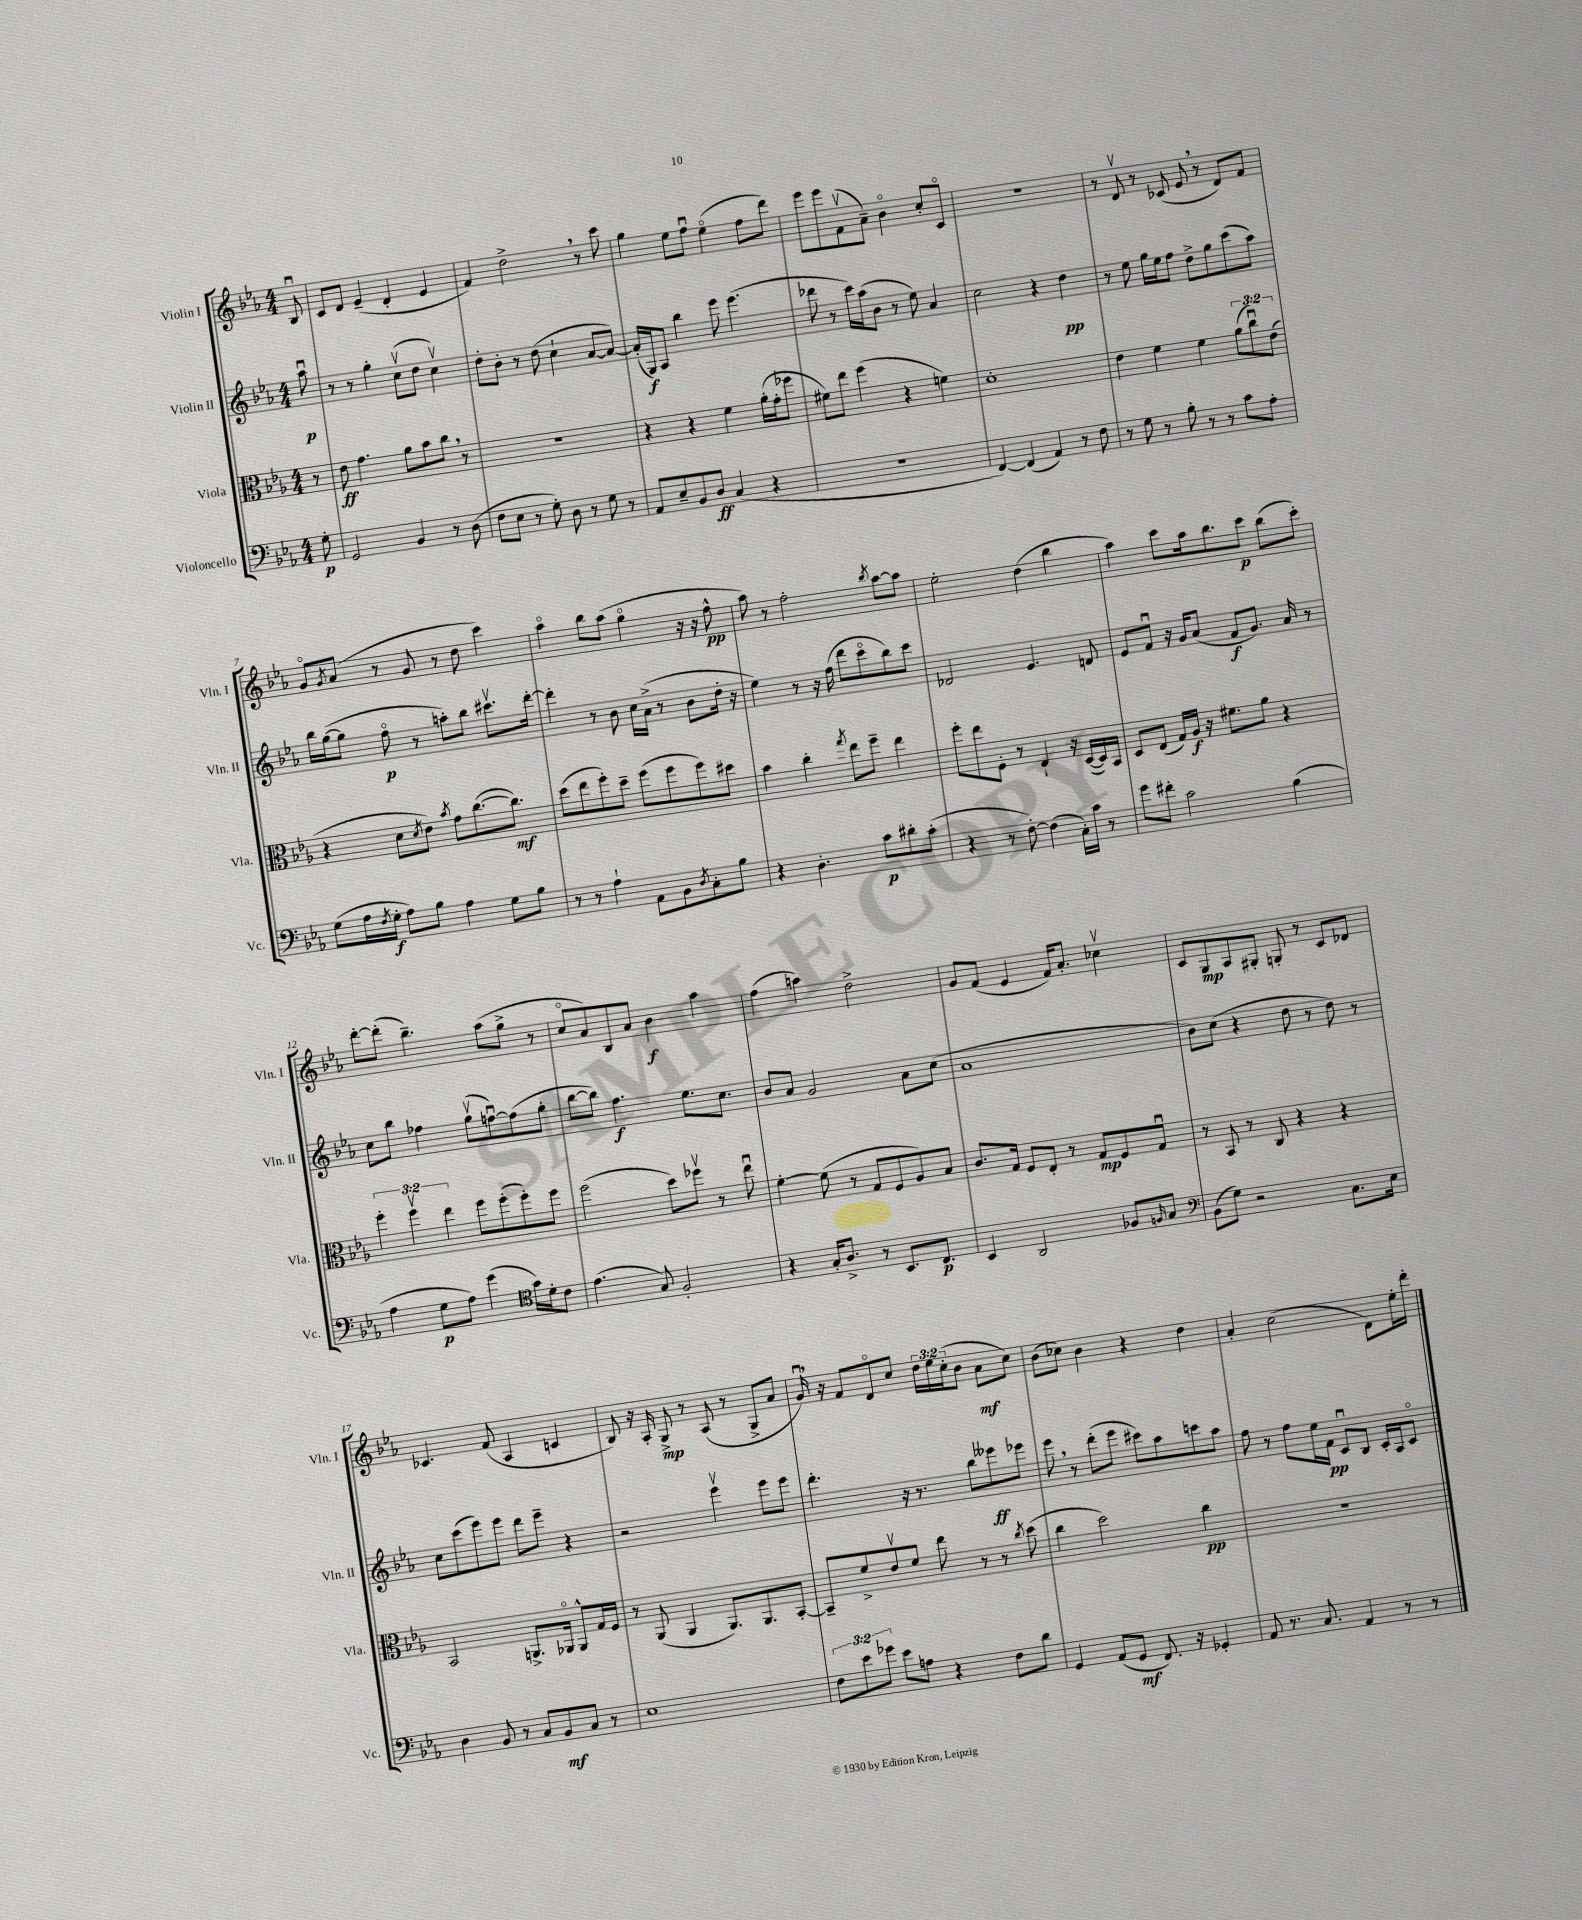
<<
\new StaffGroup <<
\new Staff = "s0" \with { instrumentName = "Violin I" shortInstrumentName = "Vln. I" } {
    \clef treble \key ees \major \numericTimeSignature \time 4/4 \override Staff.TupletNumber.text = #tuplet-number::calc-fraction-text \partial 8
    bes8\downbow |
    c'8 d'8 ees'4--( d'4-. ees'4 |
    f'4) d''2-> \breathe r8 c'''8 |
    g''4 ees''8 f''8\downbow ees''4\flageolet( f''8 d'''8) |
    ees'''8 ees'''8 f'8\upbow( aes'8--) bes'4\flageolet c''8-. c'8\flageolet |
    R1 |
    r8 d'8\upbow r8 ces'8( ees'8 \breathe r8 d'8) f'8 |
    g'8\flageolet \acciaccatura { g'8 } aes'8( r8 g'8 r8 d''8 c'''4) |
    aes''4\flageolet bes''8 aes''8( g''4\flageolet r16 r16 f''8-^\pp |
    aes''8) r8 f''2-. \acciaccatura { bes''8 } aes''8~ aes''8 |
    ees''2-. d''4( bes''4 |
    aes''4) c'''8 aes''16 bes''8. c'''8\p bes''8( c'''8-.) |
    d'''8~-. d'''8-.( bes''4.--) aes''8( g''8-> r8 |
    c''8\flageolet aes'8) bes8 aes'8 bes'4\f aes''4 |
    f''4( a''4) d''2-> |
    g'8 f'8( ees'4 f'16) aes'8.-. ces''4\upbow |
    c'8 g8\mp aes8 gis8-. g8-. r8 c'8 des'8 |
    ces'4. f'8( aes4 c'4 |
    bes8) r16 aes16-. g8->\mp r8 aes8( r8 g8-> aes'8 |
    g'16\downbow) \breathe r16 f'8 d'8\flageolet c''8 \tuplet 3/2 { d''16 ees''16 c''16-.( } bes'8 aes'8\mf c''8) |
    bes'8( ces''8) bes'4 r4 d''4 |
    aes'4-. c''2( d'8) ees''16-. d'''16-. \bar "|." |
}
\new Staff = "s1" \with { instrumentName = "Violin II" shortInstrumentName = "Vln. II" } {
    \clef treble \key ees \major \numericTimeSignature \time 4/4 \partial 8
    aes''8\downbow\p |
    r8 r8 g''4-. c''8\upbow( d''8 c''4\upbow) |
    d''8-. bes'8-. r8 d''8( c''4-! aes'8~ aes'8~) |
    aes'16-.( g16\f) aes8 bes''4 ees'''8 ees'''4.( |
    des'''8 r8 c'''16) aes''16( bes'8 r8 ees''8) aes'4 |
    c''2 r4 d''4\pp |
    r8 ees''8 g''16 ees''16 f''8 d''8-> g''8 c'''8( aes''8) |
    bes''16 g''16~( g''8 f''8\flageolet\p r8 a''8-.) bes''8 cis'''8.\upbow d'''16~-. |
    d'''4-. r8 bes'8 c''16 aes'16->( r8 bes'8 d''16-. r16 |
    ees''4) r8 r16 f''16( d'''8 c'''8\flageolet bes''8) c'''8 |
    des'2 ees'4. d'8 |
    ees'8 f'8\downbow r16 g'16 aes'8( f'8\f g'8.) aes'16 r8 |
    c''8 bes''8 fes''4 g''8\upbow( f''8~\downbow) f''8( g''8-. |
    bes''8~ bes''8) f''4.\f ees''8. c''8. |
    bes'8 aes'8 g'2 aes'8 c''8( |
    aes'1 |
    bes'8) c''8( r4 d''8 r8 d''8) r8 |
    c''8 c'''8( ees'''8) ees'''8 d'''8 ees'''8-- r4 |
    r2 ees'''4\upbow ees'''8 ees'''8 |
    d'''4.-. r16 r8. bes''8 eeses'''8\ff ees'''8 |
    ees'''8 \breathe r8 d'''8-.( ees'''8 cis'''8) aes''8 c'''8 aes''8 |
    f''8 r8 f''8 ees''16 f'16\pp c'8\downbow bes8 c'16-. aes16 c'8\flageolet \bar "|." |
}
\new Staff = "s2" \with { instrumentName = "Viola" shortInstrumentName = "Vla." } {
    \clef alto \key ees \major \numericTimeSignature \time 4/4 \override Staff.TupletNumber.text = #tuplet-number::calc-fraction-text \partial 8
    r8 |
    ees'8\ff g'4. aes'8 bes'8 c''8 \breathe r8 |
    R1 |
    r4 r4 f'4 aes'16-.( g'16-. fes''8 |
    fis'8) ees''8 f''4( r4 f'4) |
    d'1-. |
    ees'4 f'4 f'4 \tuplet 3/2 { aes'8( c''8\downbow) ees'8( } |
    r4 d'8 \acciaccatura { d'8 } ees'8) \acciaccatura { bes'8 } g'8 c''8.~( c''8.\mf) |
    d''8( ees''8 f''8-.) d''8-- f''8( f''8 f''8) dis''8 |
    bes'4 c''4-. \acciaccatura { g''8 } ees''8 f''8-- ees''4 |
    f''8-. ees''8 f8-. r8 ees4-! r16 d16~( d16) bes,16 |
    d8 ees8( g16) aes16\f r16 fis'8. aes'8 r4 |
    \tuplet 3/2 { f''4-. f''4\upbow ees''4 } f''8 f''8-.( f''8-.) f''8 |
    f''2( d''8) fes''8\upbow r8 ees''8\downbow |
    f'4~-. f'8( r8 g8 f8 aes8) bes8 |
    c'8. g16 f8 ees8-. r8 g8\mp f8 g8\downbow |
    r8 bes,8 r8 c8 r4 r4 |
    bes,2 a,8.-> aes,16\flageolet aes,8-^ g16 f16 |
    r8 aes,8( aes,4 aes,8.) aes,8. bes,8~-. |
    bes,8-- f'8-> ees'8\upbow f'8 ees''8 r8 r8 \acciaccatura { c''8 } d''8( |
    c''4 d''2) c''4\pp |
    R1 \bar "|." |
}
\new Staff = "s3" \with { instrumentName = "Violoncello" shortInstrumentName = "Vc." } {
    \clef bass \key ees \major \numericTimeSignature \time 4/4 \override Staff.TupletNumber.text = #tuplet-number::calc-fraction-text \partial 8
    g8-.\p |
    g,2 bes,4 r8 d8( |
    f8 ees8 r8 g8-.) d8 r8 g8 r8 |
    aes,8 ees8-- bes,8 d8\ff c4( r4 |
    R1 |
    f,4~) f,4( aes,4) r8 f8 |
    r8 g8 r8 bes8-. r8 r8 c'8 aes8-. |
    g8( aes16 \acciaccatura { f8 } g16-.\f aes8) bes8 aes4 g8 bes8 |
    r8 r8 aes4-! aes,8 bes,8 \acciaccatura { d8 } c8-. bes8 |
    r4 d4.-. c'8\p dis'8-. c'8-.( |
    r4 r8 f8~-.) f4( c16-.) c'16 r8 |
    g'8 fis'8-. c'2 bes4( |
    aes4 g8\p aes8) g'4( \clef tenor g'16) d'16-. c'8 |
    ees'4.( g8) f2-. |
    r4 g16-. aes8.-> r8 bes,8. c8.\p |
    bes,4 aes,2 fes8 \grace { f16 } g8 |
    \clef bass bes,8( g8) r2 c8. ees16 |
    d4 bes,8 r8 c8 bes,8\mf c8 r8 |
    ees1 |
    \tuplet 3/2 { f8 ees'8 ges'8 } ees'8 a8 r4 f8 d'8 |
    g,4 aes,8( g,8\mf f,8.) r16 ges,4-. |
    aes,8 r8. c8. aes,4 r8 r8 \bar "|." |
}
>>
>>
